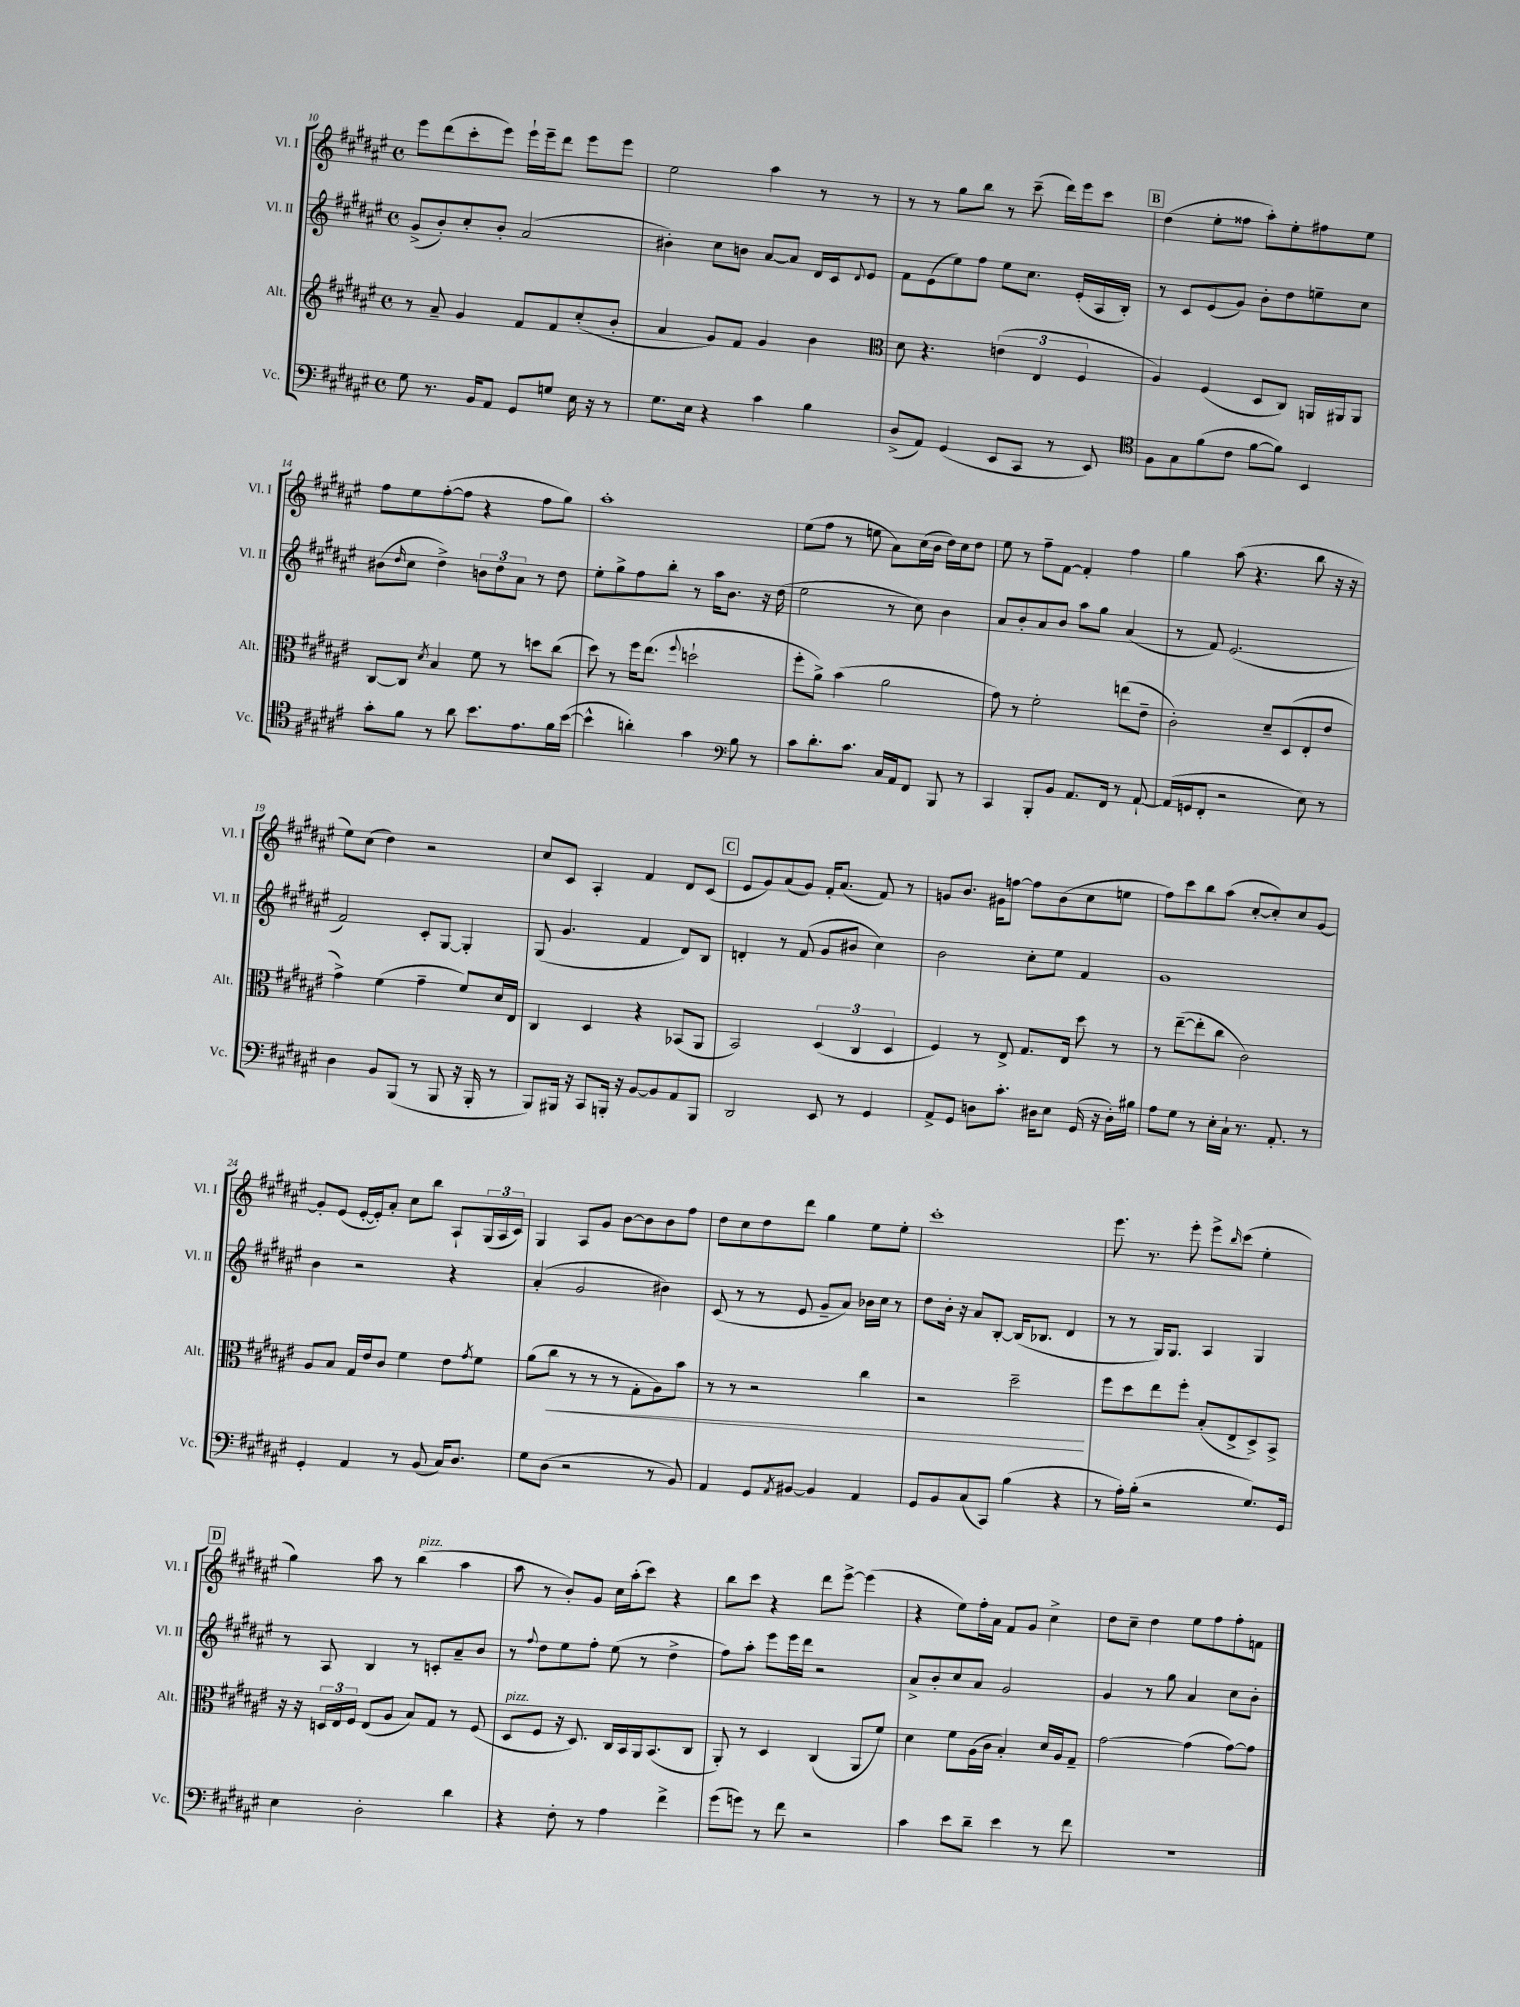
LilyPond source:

<<
\new StaffGroup <<
\new Staff = "s0" \with { instrumentName = "Vl. I" shortInstrumentName = "Vl. I" } {
    \clef treble \key fis \major \defaultTimeSignature \time 4/4
    eis'''8 dis'''8( cis'''8-. eis'''8) eis'''16-! eis'''16-- dis'''8 eis'''8 eis'''8 |
    eis''2 ais''4 r8 r8 |
    r8 r8 gis''8 b''8 r8 cis'''8--( dis'''16) eis'''16 cis'''8 |
    \mark \markup { \box "B" } dis''4( eis''8-. fisis''8 ais''8-.) eis''8-. fis''8 eis''8 |
    fis''8 eis''8 fis''8~-.( fis''8 r4 fis''8 gis''8) |
    ais''1-. |
    eis''8( fis''8 r8 e''8 ais'8) cis''16( b'16 dis''16) cis''16 dis''8 |
    eis''8 r8 fis''8-- fis'8~ fis'4-. fis''4 |
    gis''4 ais''8( r4. b''8 r16 r16 |
    eis''8) cis''8( dis''4) r2 |
    cis''8 cis'8 ais4-. fis'4 dis'8 cis'8( |
    \mark \markup { \box "C" } eis'8 gis'8) ais'8( gis'8) fis'16-. ais'8.( fis'8) r8 |
    g'8 b'8. gis'16 f''8~ f''8 b'8( cis''8 e''8 |
    fis''8) cis'''8 b''8 ais''8( cis''8~-. cis''8-.) cis''8 gis'8~ |
    gis'8-. eis'8( eis'16~-. eis'16-.) ais'8-. cis''8 b''8 ais8-! \tuplet 3/2 { gis16( ais16 cis'16) } |
    gis4 ais8 gis'8 b'8~ b'8 b'8 fis''8 |
    dis''8 cis''8 dis''8 dis'''8 gis''4 eis''8 eis''8-. |
    cis'''1-. |
    eis'''8. r8. eis'''8-. eis'''8-> \grace { b''16 } cis'''8( eis''4-. |
    \mark \markup { \box "D" } gis''4) ais''8 r8 b''4^\markup { \italic "pizz." }( ais''4 |
    ais''8 r8 b'8-.) gis'8 cis''16 ais''16-.( cis'''8) r4 |
    b''8 cis'''8 r4 dis'''8 eis'''8~-> eis'''4( |
    r4 eis''8) fis''16-. ais'16 fis'8 gis'8 cis''4-> |
    dis''8 cis''8-- dis''4 eis''8 fis''8 fis''8-. f'8 \bar "|." |
}
\new Staff = "s1" \with { instrumentName = "Vl. II" shortInstrumentName = "Vl. II" } {
    \clef treble \key fis \major \defaultTimeSignature \time 4/4
    gis'8->( b'8-.) cis''8-. b'8-. ais'2( |
    bis'4-.) cis''8 b'8 ais'8~ ais'8 dis'16 cis'16 \appoggiatura { dis'8 } eis'8 |
    fis'8 eis'8( eis''8) fis''8 eis''8 cis''8. eis'16-.( ais16 b16-.) |
    \mark \markup { \box "B" } r8 cis'8 eis'8( gis'8) b'8-. dis''8 e''8-- cis''8 |
    bis'8( \grace { dis''16 } cis''8 dis''4->) \tuplet 3/2 { b'8 dis''8 ais'8 } r8 dis''8 |
    eis''8-. gis''8-> fis''8 b''8-. r8 ais''16 b'8. r16 dis''16( |
    eis''2 r8 cis''8) b'4 |
    ais'8 b'8-. ais'8 b'8 ais''8 gis''8 ais'4( |
    r8 fis'8) eis'2.( |
    fis'2) cis'8-. gis8~ gis4-. |
    gis8( gis'4. fis'4 dis'8) b8 |
    \mark \markup { \box "C" } d'4-. r8 fis'8( gis'8 bis'8 cis''4) |
    b'2 cis''8-. eis''8 fis'4 |
    gis'1 |
    b'4 r2 r4 |
    ais'4-.( gis'2 bis'4) |
    cis'8( r8 r8 eis'8 gis'8-- ais'8) bes'16 cis''16 r8 |
    dis''8 b'16-. r16 ais'8 b8~-. b16( bes8. dis'4 |
    r8 r8 gis16) gis8. ais4 gis4 |
    \mark \markup { \box "D" } r8 ais8 b4 r8 c'8-. ais'8-- b'8 |
    r8 \appoggiatura { fis''8 } dis''8 eis''8 fis''8-. eis''8( r8 dis''4-> |
    fis''8) ais''8-. eis'''8 eis'''16 dis'''16 r2 |
    ais'8-> b'8-. cis''8 ais'8 gis'2 |
    gis'4 r8 gis''8 ais'4 cis''8 b'8-. \bar "|." |
}
\new Staff = "s2" \with { instrumentName = "Alt." shortInstrumentName = "Alt." } {
    \clef treble \key fis \major \defaultTimeSignature \time 4/4
    r8 ais'8-- gis'4 fis'8 fis'8 cis''8-.( b'8-. |
    ais'4 gis'8) fis'8 gis'4 b'4 |
    \clef alto dis'8 r4. \tuplet 3/2 { e'4( eis4 fis4 } |
    \mark \markup { \box "B" } ais4) fis4( dis8 cis8) a,16 ais,16 ais,8 |
    cis8~ cis8 \acciaccatura { dis'8 } b4 fis'8 r8 d''8 cis''8( |
    dis''8) r8 fis''16 eis''8.( \appoggiatura { fis''8 } d''2-! |
    fis''8-. ais'8->) b'4( ais'2 |
    gis'8) r8 fis'2-. e''8( eis'8-- |
    cis'2-.) dis'8-- dis8( eis8-. eis'8 |
    gis'4->) fis'4( gis'4-- fis'8) dis'16 eis16 |
    cis4 dis4 r4 bes,8( ais,8 |
    \mark \markup { \box "C" } b,2) \tuplet 3/2 { dis4( cis4 dis4 } |
    fis4) r8 eis8-> gis8. eis16 dis''8 r8 |
    r8 eis''8~--( eis''8-. cis''8 cis'2) |
    ais8 b8 gis16 eis'16 cis'8 fis'4 eis'8 \acciaccatura { gis'8 } fis'8 |
    ais'8( cis''8\< r8 r8 r8 gis8-. ais8) b'8 |
    r8 r8 r2 cis''4 |
    r2 dis''2--\! |
    fis''8 dis''8 eis''8 fis''8-. b8-.( eis8-> dis8->) b,8-> |
    \mark \markup { \box "D" } r16 r16 \tuplet 3/2 { d16 eis16 fis16 } eis8( ais8 b8) gis8 r8 fis8( |
    dis8^\markup { \italic "pizz." } fis8 r16 dis8.) cis16 b,16 ais,16 b,8.( cis8 |
    ais,8-.) r8 dis4 cis4( ais,8 fis'8) |
    dis'4 fis'8 ais16( cis'16 b4-.) dis'16 ais16 gis8-- |
    gis'2~ gis'4( gis'8~) gis'8 \bar "|." |
}
\new Staff = "s3" \with { instrumentName = "Vc." shortInstrumentName = "Vc." } {
    \clef bass \key fis \major \defaultTimeSignature \time 4/4
    gis8 r8. b,16 ais,8 gis,8 g8 eis16 r16 r8 |
    gis8. eis16 r4 cis'4 b4 |
    dis8->( ais,8) gis,4( eis,8 cis,8 r8 eis,8) |
    \mark \markup { \box "B" } \clef tenor fis8 gis8 fis'8( cis'8 fis'8~ fis'8) b,4 |
    gis'8-. fis'8 r8 ais'8 b'8. eis'8. fis'16 b'16~( |
    b'4-^ a'4-.) gis'4 \clef bass b8 r8 |
    cis'8 dis'8.-. cis'8. cis16 ais,16 fis,8 b,,8 r8 |
    cis,4 b,,8-. b,8 ais,8. fis,16 r8 ais,8~-! |
    ais,16( g,16 fis,8-. r2 eis8) r8 |
    dis4 b,8 b,,8( r8 b,,8 r16 b,,16-. r8 |
    b,,8) bis,,16 r16 cis,8 b,,16-. r16 b,8~ b,8 ais,8 b,,8 |
    \mark \markup { \box "C" } dis,2 eis,8 r8 gis,4 |
    ais,8-> gis,8 d8 cis'8.-. dis16 eis8 gis,16( r16 dis16-.) bis16 |
    ais8 gis8 r8 eis16-. cis16-! r8. ais,8.-. r8 |
    gis,4-. ais,4 r8 b,8( cis16) dis8. |
    gis8 dis8( r2 r8 b,8) |
    ais,4 gis,8 \acciaccatura { ais,8 } bis,8~ bis,4 ais,4 |
    gis,8 b,8 cis8( cis,8) b4( r4 |
    r8 ais16-.) b16-.( r2 gis8.) gis,16 |
    \mark \markup { \box "D" } eis4 dis2-. dis'4 |
    r4 fis8-. r8 ais4 fis'4-> |
    gis'8( g'8) r8 fis'8 r2 |
    cis'4 eis'8 dis'8-- eis'4 r8 fis'8 |
    r1 \bar "|." |
}
>>
>>
\layout { \context { \Score currentBarNumber = #10 } }
